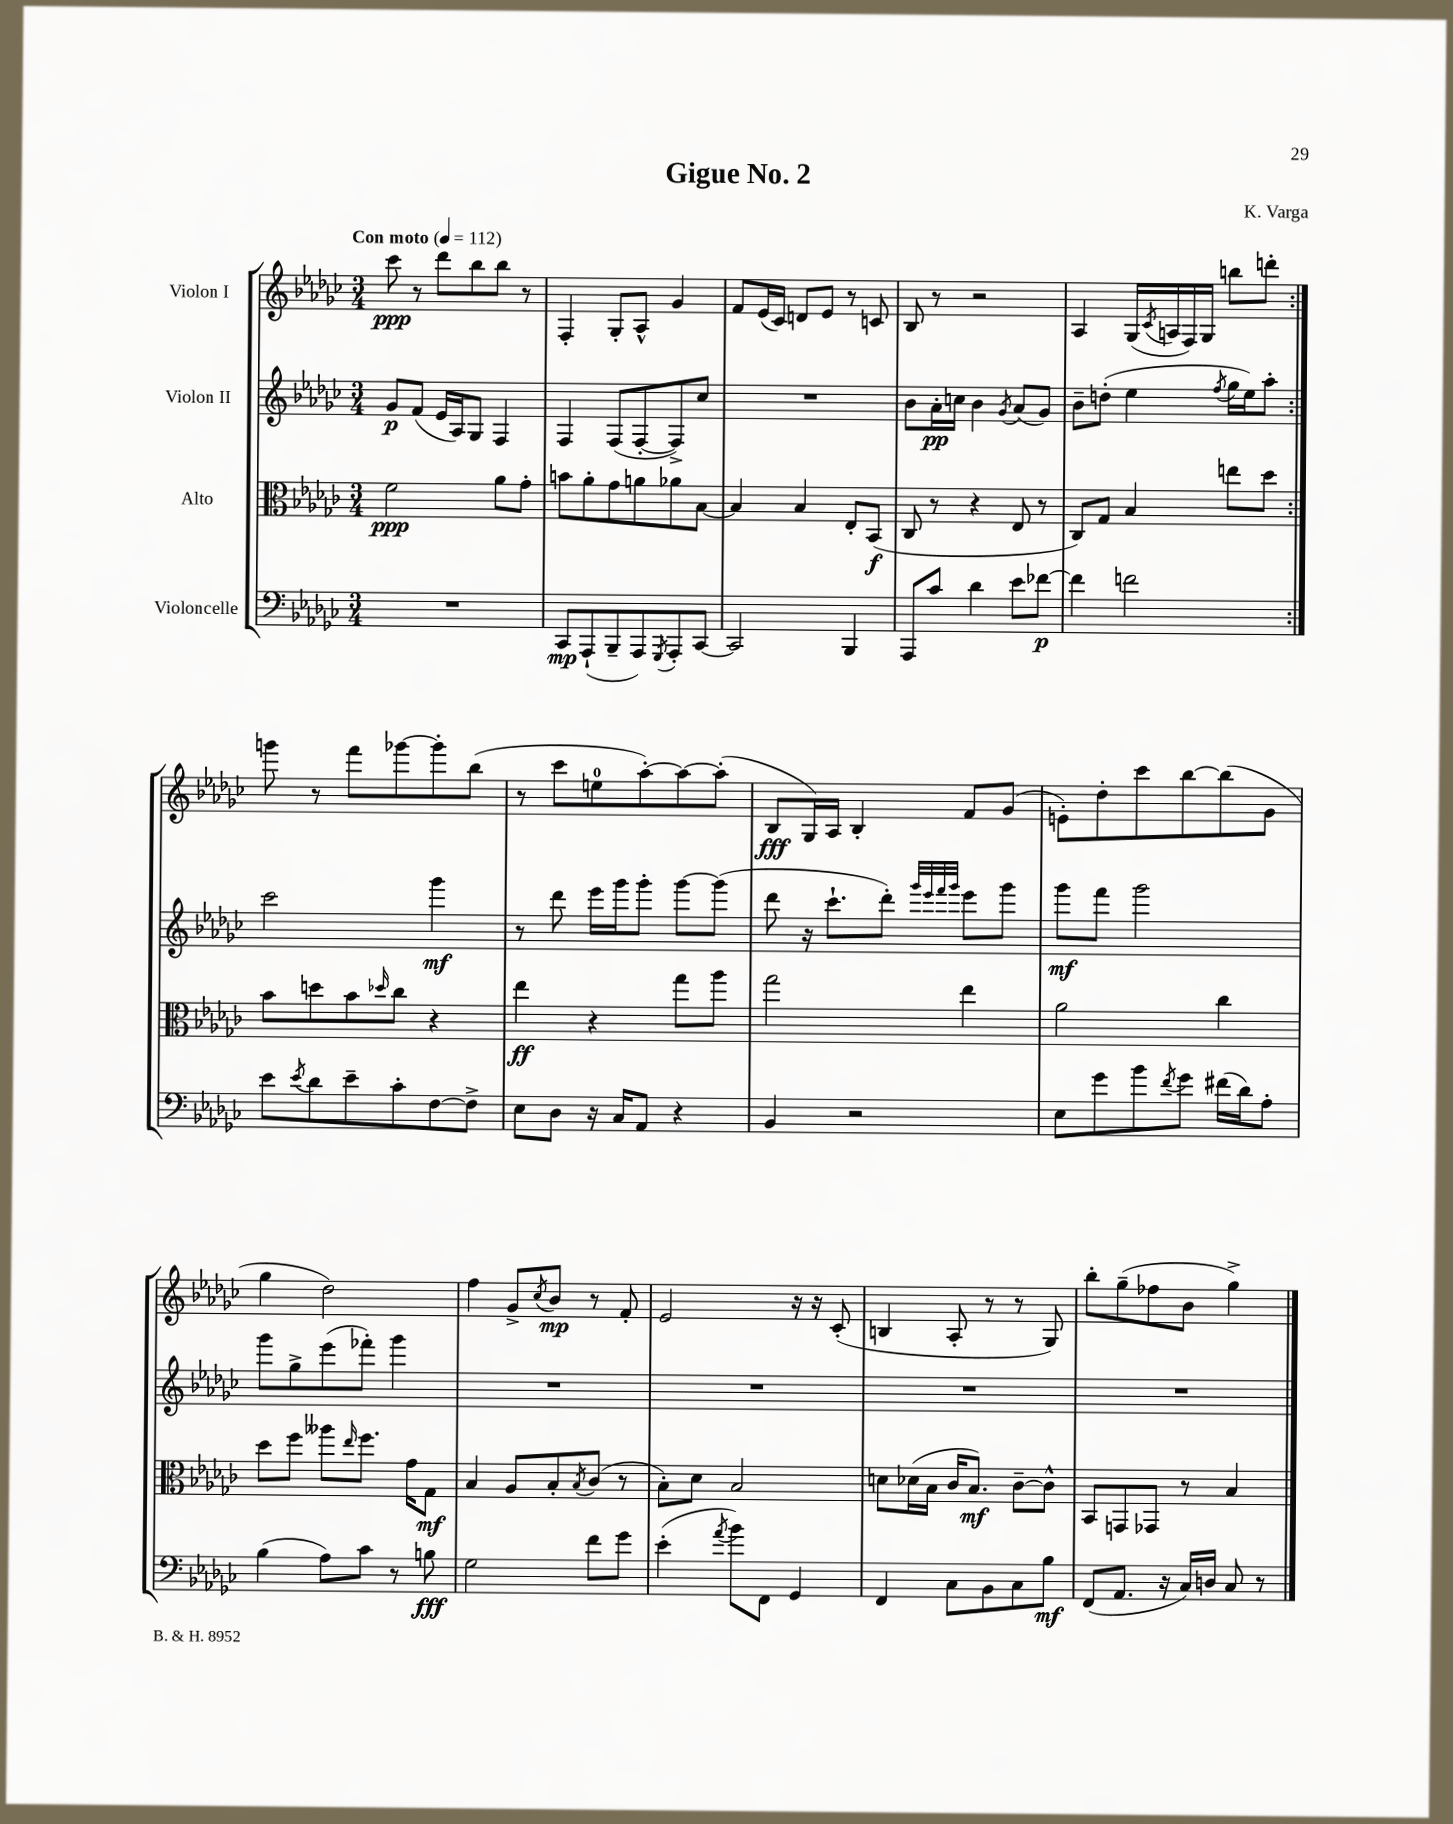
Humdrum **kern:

**kern	**kern	**kern	**kern
*staff4	*staff3	*staff2	*staff1
*clefF4	*clefC3	*clefG2	*clefG2
*k[b-e-a-d-g-c-]	*k[b-e-a-d-g-c-]	*k[b-e-a-d-g-c-]	*k[b-e-a-d-g-c-]
*M3/4	*M3/4	*M3/4	*M3/4
*MM112	*MM112	*MM112	*MM112
2.r	2f	8g-	8ccc-
.	.	(8f	8r
.	.	16e-	8ddd-
.	.	16A-)	.
.	.	8G-	8bb-
.	8a-	4F	8bb-
.	8g-'	.	8r
=	=	=	=
8CC-	8b	4F	4F'
(8AAA-`	8a-'	.	.
8BBB-~	8g-	(8F	8G-'
8AAA-)	8a	[8F'	8A-^^
8qGGG-	.	.	.
8AAA-'	8a-	8F^])	4g-
[8CC-	[8B-	8cc-	.
=	=	=	=
2CC-]	4B-]	2.r	8f
.	.	.	(16e-
.	.	.	16c-)
.	4B-	.	8d
.	.	.	8e-
4BBB-	8E-'	.	8r
.	(8BB-	.	8c
=	=	=	=
8AAA-	8C-	8b-	8B-
8c-	8r	16a-'	8r
.	.	16cc	.
4d-	4r	4b-	2r
.	.	8qg-	.
8e-	8E-	(8a-	.
[8f-	8r	8g-)	.
=	=	=	=
4f-]	8C-)	8b-~	4A-
.	8G-	(8dd'	.
2f	4B-	4ee-	(16G-
.	.	.	8qc-
.	.	.	16A
.	.	.	16F)
.	.	.	16G-
.	.	8qff	.
.	8ee	16gg-	8bb
.	.	16ee-)	.
.	8dd-	8aa-'	8ddd'
=:|!	=:|!	=:|!	=:|!
8e-	8b-	2ccc-	8ggg
8qe-	.	.	.
8d-	8dd	.	8r
8e-~	8b-	.	8fff
.	16qqdd-	.	.
8c-'	8cc-	.	[8ggg-
[8F	4r	4ggg-	8ggg-']
8F^]	.	.	(8bb-
=	=	=	=
8E-	4ee-	8r	8r
8D-	.	8ddd-	8ccc-
16r	4r	16eee-	8ee
16C-	.	16ggg-	.
8AA-	.	8ggg-'	[8aa-')
4r	8gg-	[8ggg-	8aa-_
.	8aa-	(8ggg-]	(8aa-']
=	=	=	=
4BB-	2gg-	8ddd-	8B-
.	.	16r	16G-)
.	.	8.ccc-`	16A-
2r	.	.	4B-'
.	.	8ddd-')	.
.	.	32qqggg-	.
.	.	32qqeee-	.
.	.	32qqfff	.
.	.	32qqggg-	.
.	4ee-	8eee-	8f
.	.	8ggg-	(8g-
=	=	=	=
8E-	2a-	8ggg-	8e')
8g-	.	8fff	8dd-'
8b-	.	2ggg-	8ccc-
8qf	.	.	.
8g-	.	.	[8bb-
(16f#	4cc-	.	(8bb-]
16d-)	.	.	.
8A-'	.	.	8g-
=	=	=	=
(4B-	8dd-	8ggg-	4gg-
.	8ff	8gg-^	.
8A-)	8aa--	(8eee-	2dd-)
.	16qqee-	.	.
8c-	8.ff	8fff-')	.
8r	.	4ggg-	.
.	16g-	.	.
8B	8G-	.	.
=	=	=	=
2G-	4B-	2.r	4ff
.	8A-	.	8g-^
.	.	.	8qcc-
.	8B-'	.	8b-
.	8qB-	.	.
8f	(8c-	.	8r
8g-	8r	.	8f'
=	=	=	=
(4e-'	8B-')	2.r	2e-
.	8d-	.	.
8qa-	.	.	.
8b-)	2B-	.	.
8FF	.	.	.
4GG-	.	.	16r
.	.	.	16r
.	.	.	(8c-'
=	=	=	=
4FF	8d	2.r	4B
.	(16d-	.	.
.	16B-	.	.
8C-	16c-	.	8A-'
.	8.B-)	.	.
8BB-	.	.	8r
8C-	[8c-~	.	8r
8B-	8c-^^]	.	8G-)
=	=	=	=
(8FF	8BB-	2.r	8bb-'
8.AA-	8GG	.	(8gg-~
.	8GG-	.	8ff-
16r	.	.	.
16C-)	8r	.	8b-
16D	.	.	.
8C-	4B-	.	4gg-^)
8r	.	.	.
==	==	==	==
*-	*-	*-	*-
